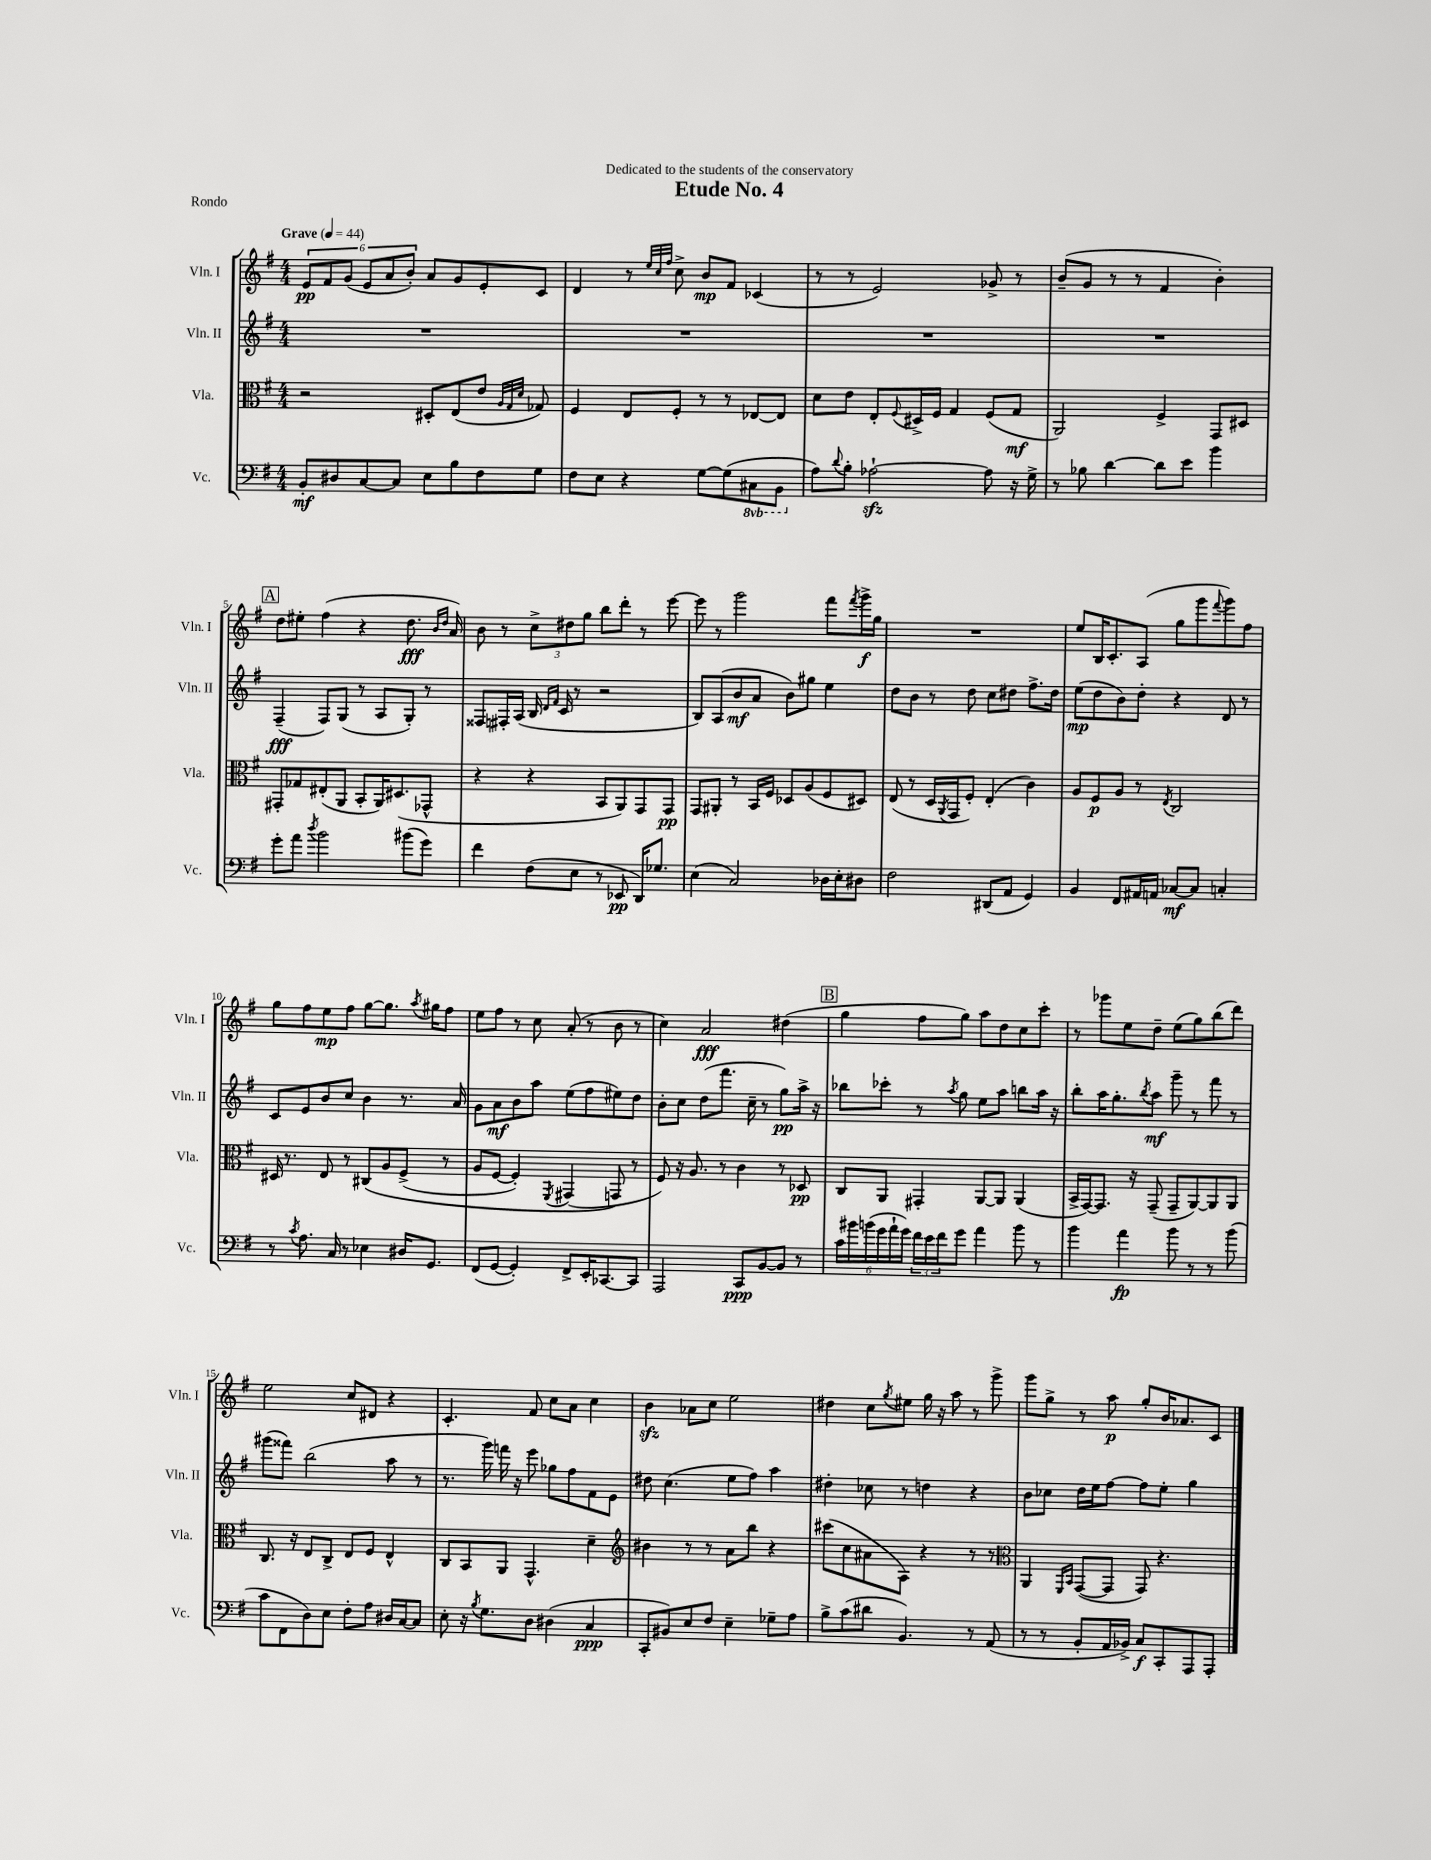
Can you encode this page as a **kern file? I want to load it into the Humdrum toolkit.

**kern	**kern	**kern	**kern
*staff4	*staff3	*staff2	*staff1
*clefF4	*clefC3	*clefG2	*clefG2
*k[f#]	*k[f#]	*k[f#]	*k[f#]
*M4/4	*M4/4	*M4/4	*M4/4
*MM44	*MM44	*MM44	*MM44
8BB'/L	2r	1r	12e/L
.	.	.	12f#/
8D#/	.	.	.
.	.	.	(12g/J
[8C/	.	.	12e/L
.	.	.	12a/
8C/]J	.	.	.
.	.	.	12b'/J)
8E\L	8D#'/L	.	8a/L
8B\	(8E/	.	8g/
8F#\	8e/J	.	8e'/
.	32qqA/LLL	.	.
.	32qqG/	.	.
.	32qqd/JJJ	.	.
8G\J	8G-/)	.	8c/J
=	=	=	=
8F#\L	4F#/	1r	4d/
8E\J	.	.	.
4r	8E/L	.	8r
.	.	.	32qqee/LLL
.	.	.	32qqcc/
.	.	.	32qqff#/JJJ
.	8F#'/J	.	8cc^\
[8G\L	8r	.	8b/L
(8G\]	8r	.	8f#/J
8CC#\	[8E-/L	.	(4c-/
8BBB\J	8E-/]J	.	.
=	=	=	=
8A\L)	8d\L	1r	8r
8qqd/	.	.	.
8B'\J	8e\J	.	8r
[2A-`\	8E'/L	.	2e/)
.	8qqF#/	.	.
.	16D#^/L	.	.
.	16F#/JJ	.	.
.	4G/	.	.
8A-\]	(8F#/L	.	8g-^/
16r	8G/J	.	8r
16G^\	.	.	.
=	=	=	=
8r	2AA/)	1r	(8b~/L
8B-\	.	.	8g/J
[4d\	.	.	8r
.	.	.	8r
8d\]L	4F#^/	.	4f#/
8e\J	.	.	.
4b\	8GG/L	.	4b'\)
.	8D#/J	.	.
=	=	=	=
8g'\L	8GG#'/L	(4F#~/	8dd\L
8a\J	8G-/	.	8ee#'\J
8qdd/	.	.	.
2b\	(8E#'/	8F#/L)	(4ff#\
.	8AA/J	(8G/J	.
.	8BB'/L	8r	4r
.	16AA/K)	8A/L	.
.	(8.D#/	.	.
(8b#\L	.	8G'/J)	8.dd\
8g\J)	8GG-^^/J	8r	.
.	.	.	16qqb/LL
.	.	.	16qqdd/JJ
.	.	.	16a/)
=	=	=	=
4f#\	4r	8F##/L	8b\
.	.	16F#'/L	8r
.	.	(16A/JJ	.
(8F#\L	4r	16B/	12cc^\L
.	.	16qqd/LL	.
.	.	16qqf#/JJ	.
.	.	16c/	.
.	.	.	12dd#\
8E\J	.	8r	.
.	.	.	12gg\J
8r	8BB/L	2r	8bb\L
8EE-/	8AA/)	.	8ddd'\J
16DD/LK)	8GG/	.	8r
8.G-/J	.	.	.
.	8GG/J	.	[8eee\
=	=	=	=
(4E\	8GG/L	8B/L)	8eee\]
.	8AA#'/J	(8A/	8r
2C/)	8r	8b/	2ggg\
.	16BB/LL	8a/J	.
.	16F#/JJ	.	.
.	8D-/L	8b\L)	.
.	(8A/	8gg#\J	.
16D-\LL	8F#/	4ee\	8fff#\L
16E'\J	.	.	.
.	.	.	8qfff#/
8D#\J	8D#/J)	.	16ggg^\L
.	.	.	16gg\JJ
=	=	=	=
2F#\	(8E/	8dd\L	1r
.	8r	8b\J	.
.	16D/LL	8r	.
.	8qAA/	.	.
.	16GG/J	.	.
.	8F#'/J)	8dd\	.
(8DD#/L	(4E'/	8cc\L	.
8AA/J	.	8dd#\J	.
4GG/)	4c\)	8.ff#^\L	.
.	.	16dd#\Jk	.
=	=	=	=
4BB/	8A/L	(8ee\L	8ee/L
.	8F#/	8dd\	16B/K
.	.	.	8.c'/
8FF#/L	8A/J	8b\)	.
16AA#/L	8r	8dd'\J	(8A/J
16AA/JJ	.	.	.
.	8qE/	.	.
[8C-/L	2C/	4r	8gg\L
8C-/]J	.	.	8ggg\
.	.	.	8qqfff#/
4C'/	.	8d/	8ggg\)
.	.	8r	8ff#\J
=	=	=	=
8r	16D#/	8c/L	8gg\L
.	8.r	.	.
8qc/	.	.	.
8.A\	.	8e/	8ff#\
.	8E/	8b/	8ee\
16C/	.	.	.
8r	8r	8cc/J	8ff#\J
4E-\	&(8C#/L	4b\	[8gg\L
.	8A/	.	8.gg\]J
16D#/LK	(8F#^/J	8.r	.
.	.	.	8qaa/
8.GG/J	.	.	16gg#\LK
.	8r	.	8ff#\J
.	.	16a/	.
=	=	=	=
(8FF#/L	8A/L	8g\L	8ee\L
[8GG/J	[8F#/J	8a\	8ff#\J
4GG'/])	4F#'/])	8b\	8r
.	.	8aa\J	8cc\
.	8qFF#/	.	.
8FF#^/L	(4GG#/	(8ee\L	(8a'/
16EE'/K	.	8ff#\	8r
[8.CC-/	.	.	.
.	8GG/&)	8ee#\)	8b\
8CC-/]J	8r	8dd\J	8r
=	=	=	=
2AAA/	8F#/)	8b'\L	4cc\)
.	16r	8cc\J	.
.	8.A/	.	.
.	.	(8dd\L	2a/
.	8r	8.fff#\J	.
8CC/L	4c\	.	.
.	.	16cc~\	.
[8BB/	.	8r	.
8BB/]J	8r	8gg\L)	(4dd#\
8r	8D-/	16aa^\Jk	.
.	.	16r	.
=	=	=	=
24c\LL	8C/L	8bb-\L	4gg\
24b#\	.	.	.
(24b\	.	.	.
24g\	8AA/J	8ccc-'\J	.
24a`\	.	.	.
24g\JJ)	.	.	.
24f#\LL	4GG#'/	8r	8ff#\L
24e\	.	.	.
24f#\J	.	.	.
.	.	8qaa/	.
8g\J	.	8gg\	8gg\J)
4a\	[8AA/L	8ee\L	8aa\L
.	8AA/]J	8aa\J	8dd\
8b\	(4AA/	8bb\L	8cc\
8r	.	16aa\Jk	8ccc'\J
.	.	16r	.
=	=	=	=
4b\	16BB^/LL	8bb'\L	8r
.	[16GG/J)	.	.
.	8.GG/]J	16aa\K	8ggg-\L
.	.	8.gg'\	.
4a\	.	.	8ee\
.	16r	.	.
.	.	8qbb/	.
.	(8GG~/	8aa\J	8dd~\J
8b\	8GG~/L	8ggg~\	(8ee\L
8r	[8AA/)	8r	8gg\)
8r	8AA/]	8fff#\	(8bb\
(8b\	8AA/J	8r	8ddd\J)
=	=	=	=
8c\L	8.C/	(8ggg#\L	2ee\
8FF#\	.	8fff##\J)	.
.	16r	.	.
8D\)	8E/L	(2bb\	.
8E\J	8C^/J	.	.
8F#'\L	8E/L	.	8cc/L
8A\J	8F#/J	.	8d#/J
16D#/LL	4E^^/	8aa\	4r
[16C/J	.	.	.
8C/]J	.	8r	.
=	=	=	=
8E'\	8C/L	8.r	4.c'/
16r	8BB/	.	.
8qB/	.	.	.
8.G\L	.	16ggg\)	.
.	8AA/J	16fff\	.
.	.	16r	.
8D\J	4.GG^^/	8eee\	8f#/
(4D#\	.	8gg-\L	8cc\L
.	.	8ff#\	8a\J
4C/	4d~\	8f#\	4cc\
.	.	8e\J	.
=	=	=	=
*	*clefG2	*	*
8CC'/L	4b#\	8dd#\	4b\
8BB#/)	.	(4.cc\	.
8E/	8r	.	8a-\L
8F#/J	8r	.	8cc\J
4E~\	8a\L	8ee\L	2ee\
.	8bb\J	8ff#\J)	.
8G-~\L	4r	4aa\	.
8A\J	.	.	.
=	=	=	=
8B^\L	(8ccc#\L	4dd#'\	4dd#\
(8c\	8cc\	.	.
8d#\J	8a#\	8cc-\	8cc\L
.	.	.	8qgg/
4.BB/)	8A\J)	8r	8ee#\J
.	4r	4dd\	16gg\
.	.	.	16r
.	.	.	8aa\
8r	8r	4r	8r
(8AA/	8r	.	8ggg^\
=	=	=	=
*	*clefC3	*	*
8r	4AA/	8b\L	8ggg\L
8r	.	8cc-\J	8gg^\J
.	16qqFF#/LL	.	.
.	16qqBB/JJ	.	.
8BB'/L	([8GG/L	16dd\LL	8r
.	.	16ee\J	.
16AA/L	8GG/]J	[8ff#\J	8aa\
16BB-^/JJ)	.	.	.
8C/L	8GG/)	8ff#\]L	8gg'/L
8CC'/	4.r	8ee'\J	16b/K
.	.	.	8.a-/
8AAA/	.	4gg\	.
8AAA'/J	.	.	8c/J
==	==	==	==
*-	*-	*-	*-
